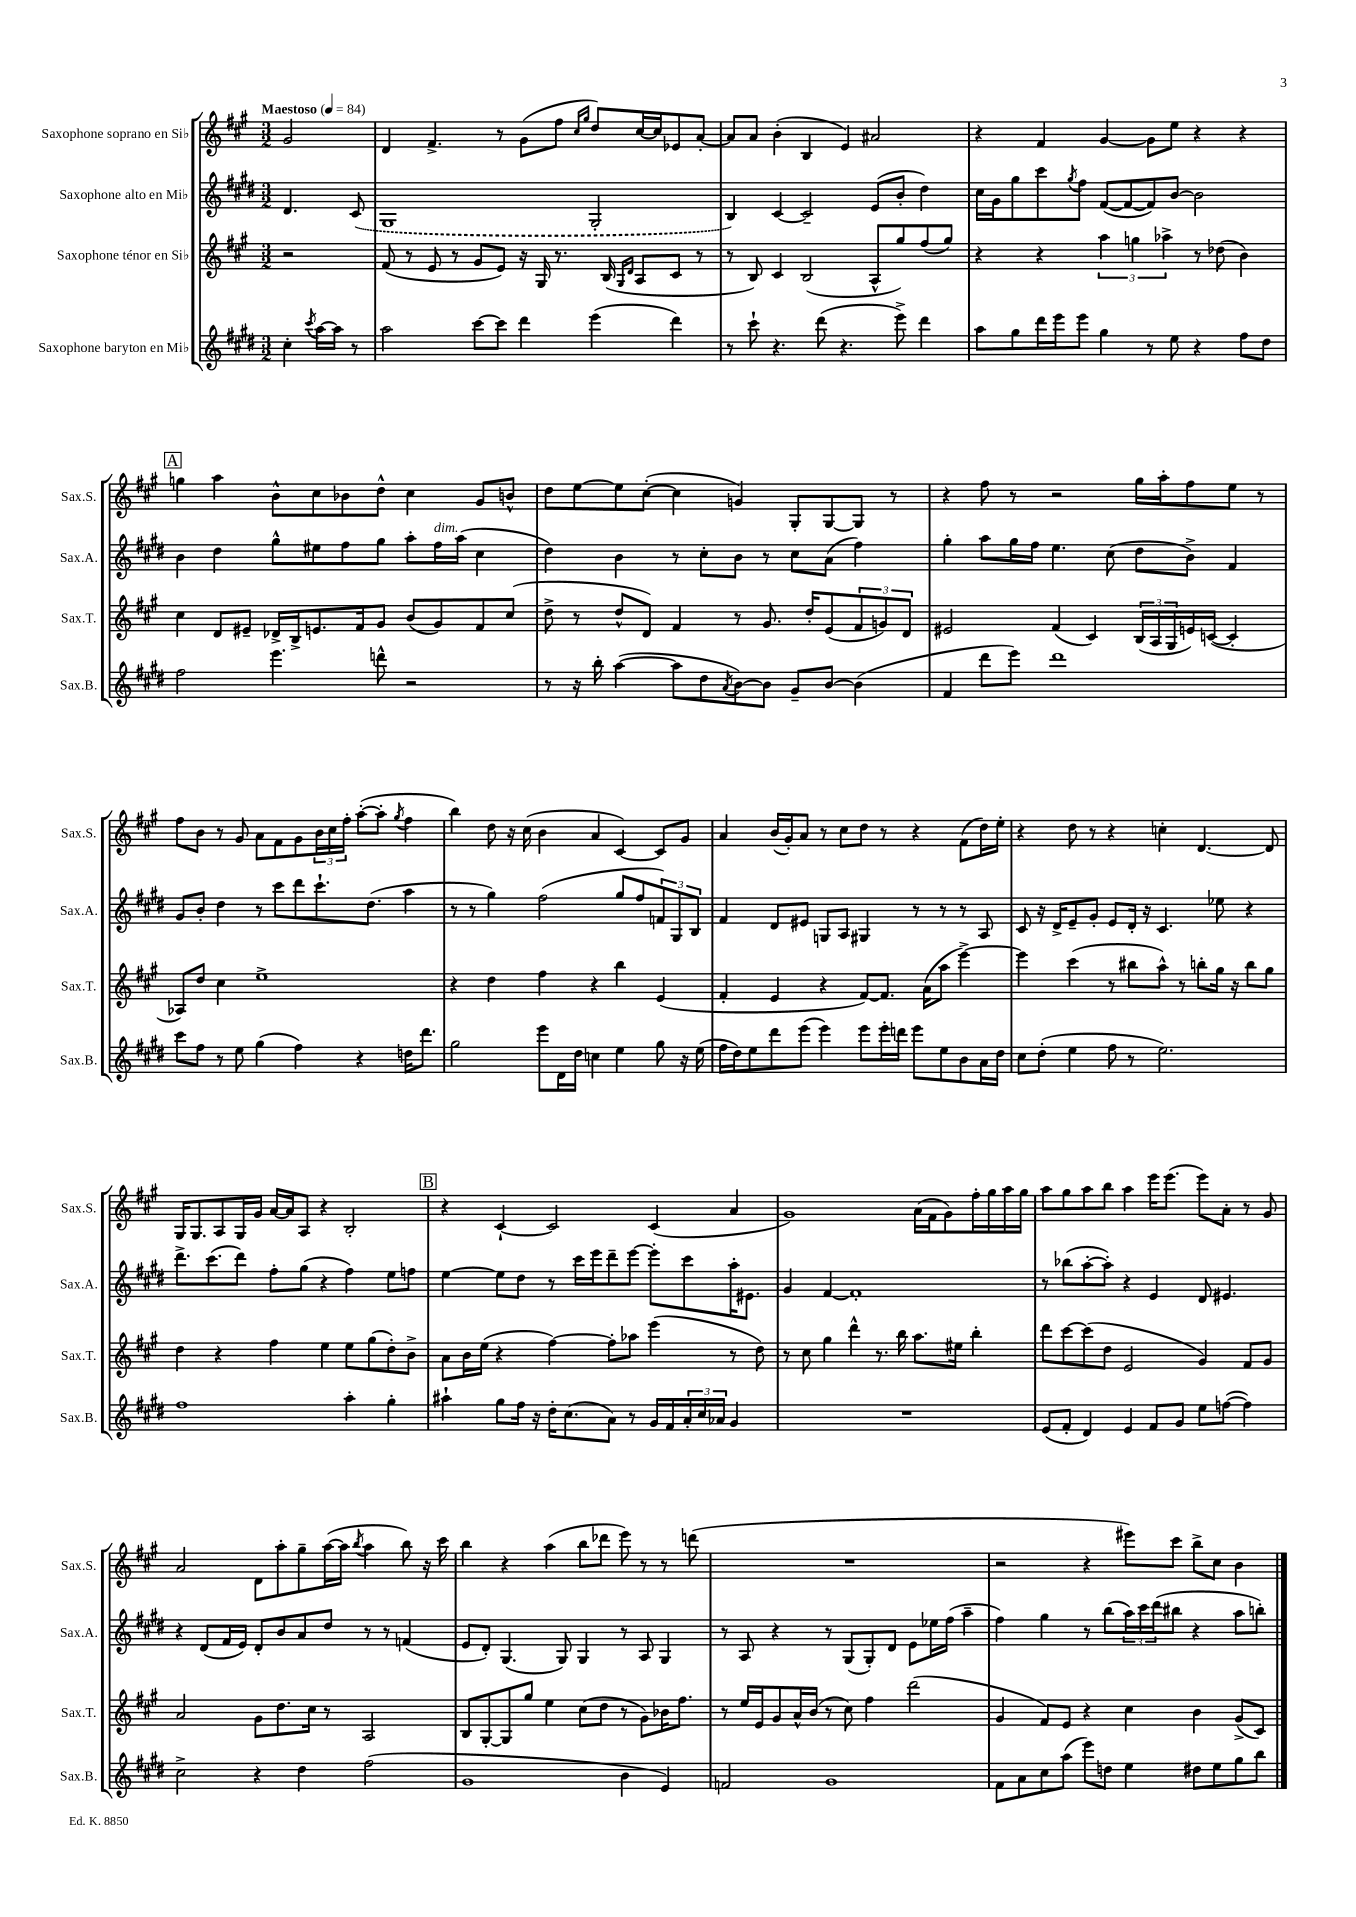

**kern	**kern	**kern	**kern
*part4	*part3	*part2	*part1
*staff4	*staff3	*staff2	*staff1
*I"Saxophone baryton en Mi♭	*I"Saxophone ténor en Si♭	*I"Saxophone alto en Mi♭	*I"Saxophone soprano en Si♭
*I'Sax.B.	*I'Sax.T.	*I'Sax.A.	*I'Sax.S.
*clefG2	*clefG2	*clefG2	*clefG2
*k[f#c#g#d#]	*k[f#c#g#]	*k[f#c#g#d#]	*k[f#c#g#]
*M3/2	*M3/2	*M3/2	*M3/2
*MM84	*MM84	*MM84	*MM84
=	=	=	=
!	!	!	!LO:TX:a:B:t=Maestoso
4cc#'\	2r	4.d#/	2g#/
8qccc#/	.	.	.
[16aa\LL	.	.	.
16aa\JJ]	.	.	.
8r	.	(8c#/	.
=1	=1	=1	=1
2aa\	(8f#/	1G#	4d/
.	8r	.	.
.	8e/	.	4.f#^/
.	8r	.	.
[8ccc#\L	8g#/L	.	.
8ccc#\J]	8e/J)	.	8r
4ddd#\	16r	.	(8g#\L
.	16G#/	.	.
.	8.r	.	8ff#\J
.	.	.	16qqcc#/LL
.	.	.	16qqgg#/JJ
(4eee\	.	2G#'/	8dd/L)
.	(16B/	.	.
.	16qqG#/LL	.	.
.	16qqd/JJ	.	.
.	8A/L	.	[16cc#/L
.	.	.	16cc#/J]
4ddd#\)	8c#/J	.	8e-X/
.	8r	.	[8a'/J
=2	=2	=2	=2
8r	8r	4B/)	8a/L]
8ccc#`\	8B/)	.	8a/J
4.r	4c#/	[4c#/	(4b'\
.	(2B/	2c#~/]	4B/
(8ddd#\	.	.	.
4.r	.	.	4e/)
.	8A^^/L	(8e/L	2a#X/
8eee^\)	8gg#/)	8b'/J	.
4ddd#\	(8ff#/	4dd#\)	.
.	8gg#/J)	.	.
=3	=3	=3	=3
8aa\L	4r	16cc#\LL	4r
.	.	16g#\J	.
8gg#\	.	8gg#\	.
16ddd#\L	4r	8ccc#\	4f#/
16eee\J	.	.	.
.	.	8qgg#/	.
8eee\J	.	8ff#\J	.
4gg#\	6aa\	([8f#/L	[4g#/
.	.	8f#/_	.
.	6ggn\	.	.
8r	.	8f#/])	8g#\L]
.	6aa-X^\	.	.
8ee\	.	[8b/J	8ee\J
4r	8r	2b\]	4r
.	(8dd-X\	.	.
8ff#\L	4b\)	.	4r
8dd#\J	.	.	.
!!LO:LB:g=z
!!LO:REH:place=s1:t=A
=4	=4	=4	=4
2ff#\	4cc#\	4b\	4ggn\
.	8d/L	4dd#\	4aa\
.	8e#X~/J	.	.
4.eee\	16d-X^/LL	8gg#^^\L	8b^^\L
.	16B^/J	.	.
.	8.en/	8ee#X\	8cc#\
.	.	8ff#\	8b-X\
.	16f#/k	.	.
8dddn^^\	8g#/J	8gg#\J	8dd^^\J
2r	(8b/L	8aa'\L	4cc#\
!	!	!LO:TX:a:i:t=dim.	!
.	8g#/)	16ff#\L	.
.	.	(16aa\JJ	.
.	8f#/	4cc#\	8g#/L
.	(8cc#/J	.	8bn^^/J
=5	=5	=5	=5
8r	8dd^\	4dd#\)	8dd\L
16r	8r	.	[8ee\
16bb'\	.	.	.
([4aa\	8dd^^/L	4b\	8ee\]
.	8d/J)	.	([8cc#'\J
8aa\L]	4f#/	8r	4cc#\]
8dd#\	.	8cc#'\L	.
8qa/	.	.	.
[8b\)	8r	8b\J	4gn/)
8b\J]	8.g#/	8r	.
8g#~/L	.	8cc#\L	8G#'/L
.	16dd'/KL	.	.
[8b/J	(8e/	(8a\J	[8G#/
(4b\]	12f#/	4ff#\)	8G#/J]
.	12gn/)	.	.
.	.	.	8r
.	12d/J	.	.
=6	=6	=6	=6
4f#/	2e#X/	4gg#'\	4r
8ddd#\L	.	8aa\L	8ff#\
8eee\J)	.	16gg#\L	8r
.	.	16ff#\JJ	.
1ddd#	(4f#/	4.ee\	2r
.	4c#/)	.	.
.	.	(8cc#\	.
.	(24B/LL	8dd#\L	16gg#\LL
.	24A/	.	.
.	.	.	16aa'\J
.	24G#/	.	.
.	16en/)	8b^\J)	8ff#\
.	([16cn/JJ	.	.
.	4c'/]	4f#/	8ee\J
.	.	.	8r
!!LO:LB:g=z
=7	=7	=7	=7
8ccc#\L	8A-X/L)	8g#/L	8ff#\L
8ff#\J	8dd/J	8b'/J	8b\J
8r	4cc#\	4dd#\	8r
8ee\	.	.	8g#/
(4gg#\	1ee^	8r	8a\L
.	.	8ccc#\L	8f#\
4ff#\)	.	8ddd#\	8g#\
.	.	8.ccc#`\	24b\L
.	.	.	24cc#\
.	.	.	24ff#'\JJ
4r	.	.	([8aa'\L
.	.	(8.dd#\J	.
.	.	.	8aa'\J]
.	.	.	8qgg#/
16ddn\KL	.	4aa\	4ff#\
8.ddd#\J	.	.	.
=8	=8	=8	=8
2gg#\	4r	8r	4bb\)
.	.	8r	.
.	4dd\	4gg#\)	8dd\
.	.	.	16r
.	.	.	(16cc#\
8eee\L	4ff#\	(2ff#\	4b\
16d#\L	.	.	.
16dd#\JJ	.	.	.
4ccn\	4r	.	4a/
4ee\	4bb\	8gg#/L	[4c#/)
.	.	8ff#/	.
8gg#\	(4e/	12fn/)	8c#/L]
.	.	12G#/	.
16r	.	.	8g#/J
.	.	12B/J	.
(16ee\	.	.	.
=9	=9	=9	=9
16ff#\LL	4f#'/	4f#/	4a/
16dd#\J)	.	.	.
8ee\	.	.	.
8ddd#\	4e/	8d#/L	(16b/LL
.	.	.	16g#'/J)
(8eee\J	.	8e#X/J	8a/J
4eee\)	4r	8Gn/L	8r
.	.	8A/J	8cc#\L
8eee\L	[8f#/L)	4G#X/	8dd\J
16eee'\L	8.f#/J]	.	8r
16dddn\JJ	.	.	.
8eee\L	.	8r	4r
.	(16a\KL	.	.
8ee\	8aa\J	8r	.
8b\	[4eee^\)	8r	(8f#\L
16a\L	.	8A/	16dd\L)
16dd#\JJ	.	.	16ee'\JJ
=10	=10	=10	=10
8cc#\L	4eee\]	8c#/	4r
(8dd#'\J	.	16r	.
.	.	16d#^/KL	.
4ee\	(4ccc#\	8e~/	8dd\
.	.	8g#'/J	8r
8ff#\	8r	8e/L	4r
8r	8bb#X\L	16d#'/Jk	.
.	.	16r	.
2.ee\)	8aa^^\J)	4.c#/	4ccn'\
.	8r	.	.
.	8bbn'\L	.	[4.d/
.	16gg#\Jk	8ee-X\	.
.	16r	.	.
.	8bb\L	4r	.
.	8gg#\J	.	8d/]
!!LO:LB:g=z
=11	=11	=11	=11
1ff#	4dd\	8.ddd#^\L	16G#/KL
.	.	.	8.G#/
.	.	(8.ccc#\	.
.	4r	.	8A/
.	.	8ddd#\J)	16G#/L
.	.	.	16g#/JJ
.	4ff#\	8ff#'\L	[16a/LL
.	.	.	16a/J]
.	.	(8gg#\J	8A/J
.	4ee\	4r	4r
4aa'\	8ee\L	4ff#\)	2B'/
.	(8gg#\	.	.
4gg#'\	8dd'\)	8ee\L	.
.	8b^\J	8ffn\J	.
!!LO:REH:place=s1:t=B
=12	=12	=12	=12
4aa#X`\	8a\L	[4ee\	4r
.	16b\L	.	.
.	(16ee\JJ	.	.
8gg#\L	4r	8ee\L]	[4c#`/
16ff#\Jk	.	8dd#\J	.
16r	.	.	.
16dd#'\KL	[4ff#\)	8r	2c#/]
(8.cc#\	.	.	.
.	.	16ccc#\LL	.
.	.	16eee\J	.
8a\J)	8ff#'\L]	8ddd#~\	.
8r	8aa-X\J	[8eee\J	.
16g#/LL	(4eee\	8eee'\L]	(4c#/
16f#/	.	.	.
24a'/	.	8ccc#\	.
24cc#/	.	.	.
24a-X/JJ	.	.	.
4g#/	8r	16aa'\K	4a/
.	.	8.e#X\J	.
.	8dd\)	.	.
=13	=13	=13	=13
1.r	8r	4g#/	1g#)
.	8cc#\	.	.
.	4gg#\	[4f#/	.
.	4ddd^^\	1f#']	.
.	8.r	.	.
.	16bb\	.	.
.	8.aa\L	.	(16a\LL
.	.	.	16f#\J
.	.	.	8g#\)
.	16ee#X\Jk	.	.
.	4bb'\	.	16ff#'\L
.	.	.	16gg#\
.	.	.	16aa\
.	.	.	16gg#\JJ
=14	=14	=14	=14
(8e/L	8ddd\L	8r	8aa\L
8f#'/J	[8ccc#\	(8bb-X\L	8gg#\
4d#/)	(8ccc#\]	[8aa'\	8aa\
.	8dd\J	8aa'\J])	8bb\J
4e/	2e/	4r	4aa\
8f#/L	.	4e/	16eee\KL
.	.	.	(8.eee\J
8g#/J	.	.	.
8ee\L	4g#/)	8d#/	8eee\L)
([8ffn\J	.	4.e#X/	8a'\J
4ff\])	8f#/L	.	8r
.	8g#/J	.	8g#/
!!LO:LB:g=z
=15	=15	=15	=15
2cc#^\	2a/	4r	2a/
.	.	(8d#/L	.
.	.	16f#/L	.
.	.	16e/JJ)	.
4r	8g#\L	8d#'/L	8d\L
.	8.dd\	8b/	8aa'\
4dd#\	.	8a/	8gg#~\
.	16cc#\Jk	.	.
.	8r	8dd#/J	([16aa\L
.	.	.	16aa\JJ]
.	.	.	8qbb/
(2ff#\	2A/	8r	4aa\
.	.	8r	.
.	.	(4fn/	8bb\)
.	.	.	16r
.	.	.	16ccc#\
=16	=16	=16	=16
1g#	8B/L	8e/L	4bb\
.	[8G#'/	8d#'/J)	.
.	8G#/]	(4.G#/	4r
.	8gg#/J	.	.
.	4ee\	.	(4aa\
.	.	8G#/)	.
.	(8cc#\L	4G#/	8bb\L
.	8dd\J	.	8ddd-X\J
4b\	8r	8r	8eee\)
.	8g#\L)	8A/	8r
4e/)	16b-X\K	4G#/	8r
.	8.ff#\J	.	.
.	.	.	(8dddn\
=17	=17	=17	=17
2fn/	8r	8r	1.r
.	16ee/LL	8A/	.
.	16e/J	.	.
.	8g#/	4r	.
.	16a^^/L	.	.
.	(16b/JJ	.	.
1g#	8r	8r	.
.	8cc#\)	(8G#/L	.
.	4ff#\	8G#'/)	.
.	.	8d#/J	.
.	(2ddd\	8e\L	.
.	.	16ee-X\L	.
.	.	(16ff#\JJ	.
.	.	4aa~\	.
=18	=18	=18	=18
8f#\L	4g#/	4ff#\)	2r
8a\	.	.	.
8cc#\	8f#/L)	4gg#\	.
(8aa\J	8e/J	.	.
8eee\L)	4r	8r	4r
8ddn\J	.	(8bb\L	.
4ee\	4cc#\	24aa\L)	8eee#X\L)
.	.	24ccc#\	.
.	.	(24ddd#\J	.
.	.	8bb#X\J	8ccc#\J
8dd#X\L	4b\	4r	8bb^\L
8ee\	.	.	8cc#\J
8gg#\	(8g#^/L	8aa\L	4b\
8bb\J	8c#/J)	8bbn'\J)	.
==	==	==	==
*-	*-	*-	*-
